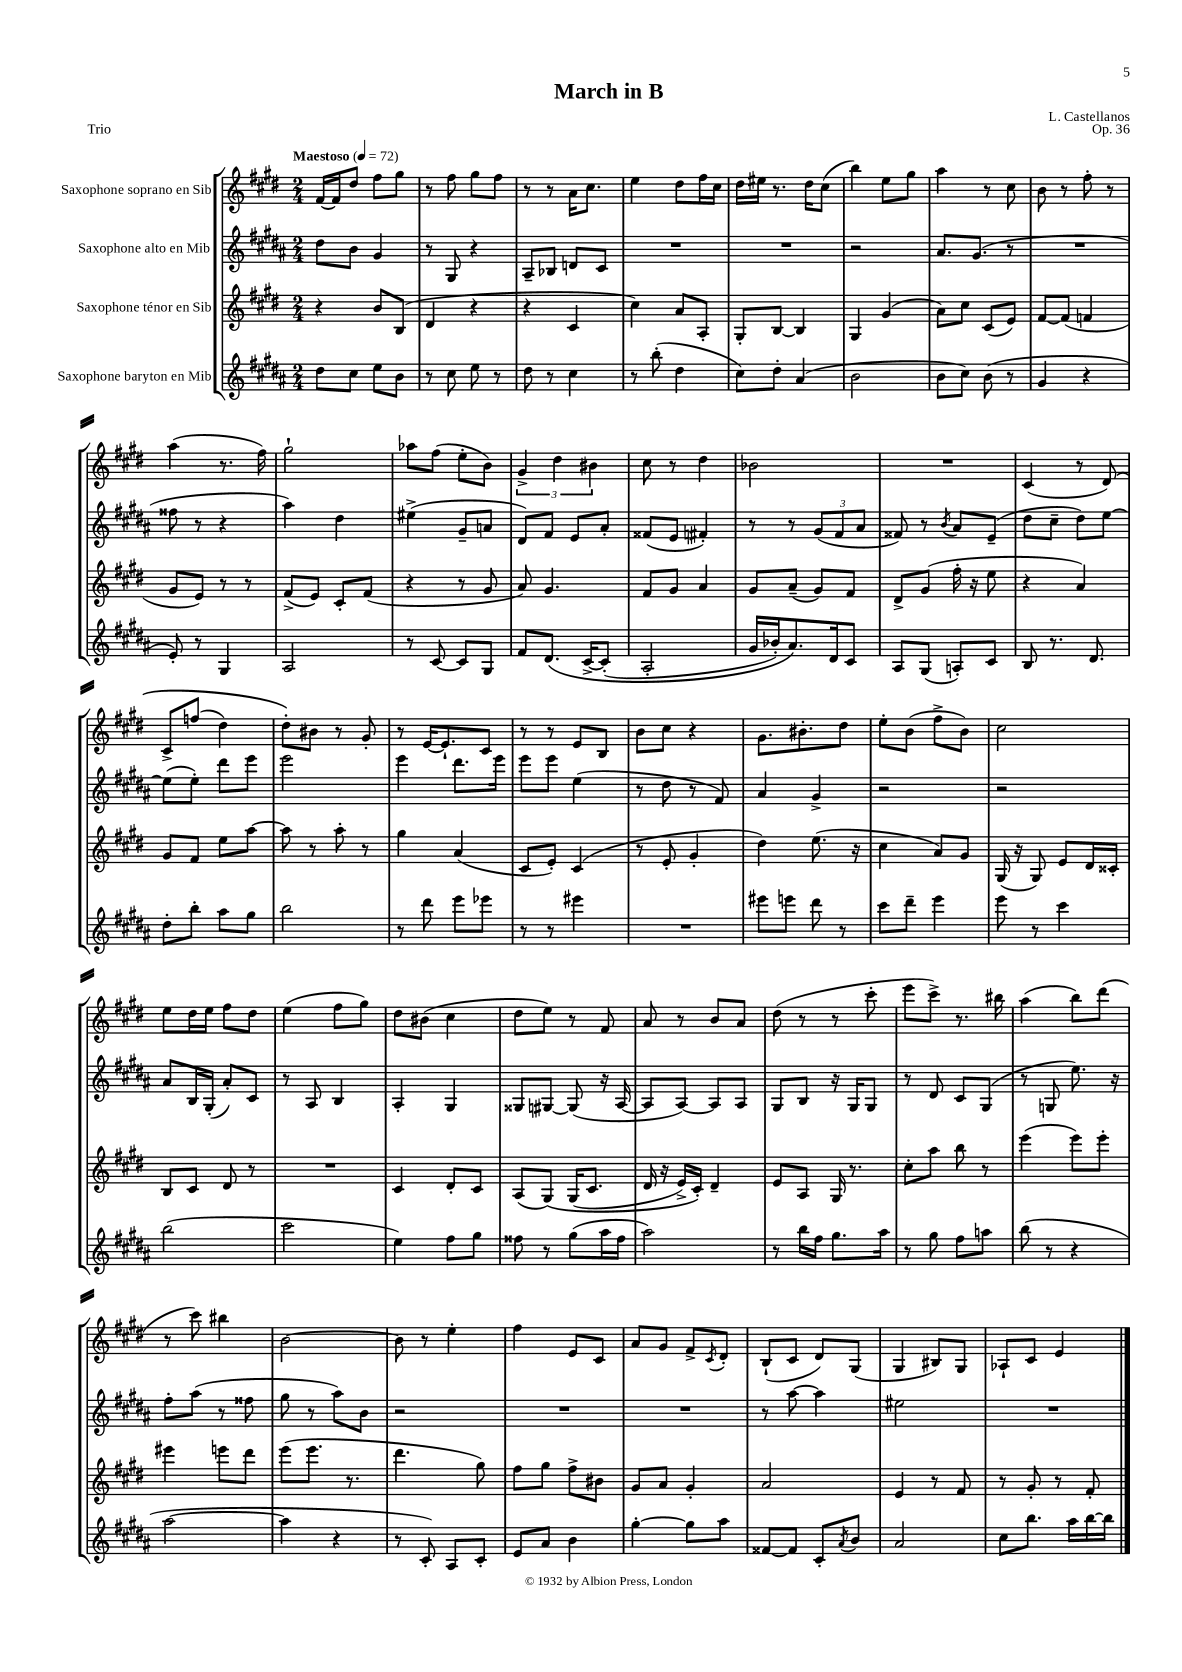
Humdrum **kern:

**kern	**kern	**kern	**kern
*staff4	*staff3	*staff2	*staff1
*clefG2	*clefG2	*clefG2	*clefG2
*k[f#c#g#d#a#]	*k[f#c#g#d#]	*k[f#c#g#d#a#]	*k[f#c#g#d#]
*M2/4	*M2/4	*M2/4	*M2/4
*MM72	*MM72	*MM72	*MM72
8dd#	4r	8dd#	[16f#
.	.	.	16f#]
8cc#	.	8b	8dd#
8ee	8b	4g#	8ff#
8b	(8B	.	8gg#
=	=	=	=
8r	4d#	8r	8r
8cc#	.	8G#	8ff#
8ee	4r	4r	8gg#
8r	.	.	8ff#
=	=	=	=
8dd#	4r	8A#~	8r
8r	.	8B-	8r
4cc#	4c#	8d	16a
.	.	.	8.cc#
.	.	8c#	.
=	=	=	=
8r	4cc#)	2r	4ee
(8bb'	.	.	.
4dd#	8a	.	8dd#
.	8A'	.	16ff#
.	.	.	16cc#
=	=	=	=
8cc#)	8G#'	2r	16dd#
.	.	.	16ee#
8dd#'	[8B	.	8.r
(4a#	4B]	.	.
.	.	.	16dd#
.	.	.	(8cc#
=	=	=	=
2b	4G#	2r	4bb)
.	(4g#	.	8ee
.	.	.	8gg#
=	=	=	=
8b	8a)	8.a#	4aa
8cc#)	8cc#	.	.
.	.	(8.g#	.
(8b	(8c#	.	8r
8r	8e)	8r	8cc#
=	=	=	=
4g#	[8f#	2r	8b
.	(8f#]	.	8r
4r	4f	.	8ff#'
.	.	.	8r
=	=	=	=
8e')	8g#	8ff##	(4aa
8r	8e)	8r	.
4G#	8r	4r	8.r
.	8r	.	.
.	.	.	16ff#)
=	=	=	=
2A#	(8f#^	4aa#)	2gg#`
.	8e)	.	.
.	8c#'	4dd#	.
.	(8f#	.	.
=	=	=	=
8r	4r	(4ee#^	8aa-
[8c#	.	.	(8ff#
8c#]	8r	8g#~	8ee'
8G#	8g#	8a	8b)
=	=	=	=
8f#	8a)	8d#)	6g#^
&(8.d#	4.g#	8f#	.
.	.	.	6dd#
.	.	8e	.
[16c#^	.	.	.
.	.	.	6b#
(8c#']	.	8a#'	.
=	=	=	=
2A#'	8f#	(8f##	8cc#
.	8g#	8e	8r
.	4a	4f#')	4dd#
=	=	=	=
16g#	8g#	8r	2b-
16b-')	.	.	.
8.a#&)	(8a~	8r	.
.	8g#)	(12g#	.
16d#	.	.	.
.	.	12f#	.
8c#	8f#	.	.
.	.	12a#	.
=	=	=	=
8A#	8d#^	8f##)	2r
(8G#	(8g#	8r	.
.	.	8qb	.
8A')	16ff#'	8a#	.
.	16r	.	.
8c#	8ee	(8e~	.
=	=	=	=
8B	4r	8dd#	(4c#
8.r	.	8cc#~	.
.	4a)	8dd#)	8r
8.d#	.	.	.
.	.	[8ee	&(8d#)
=	=	=	=
8dd#'	8g#	(8ee]	8c#^
8bb'	8f#	8ee')	(8ff
8aa#	8ee	8ddd#	4dd#)
8gg#	[8aa	8eee	.
=	=	=	=
2bb	8aa]	2eee	8dd#'&)
.	8r	.	8b#
.	8aa'	.	8r
.	8r	.	8g#'
=	=	=	=
8r	4gg#	4eee	8r
8ddd#	.	.	[16e
.	.	.	8.e`]
8eee	(4a	8.ddd#	.
8eee-	.	.	8c#
.	.	16eee	.
=	=	=	=
8r	8c#	8eee	8r
8r	8e')	8eee	8r
4eee#	(4c#	(4ee	8e
.	.	.	8B
=	=	=	=
2r	8r	8r	8b
.	8e'	8dd#	8cc#
.	4g#'	8r	4r
.	.	8f#)	.
=	=	=	=
8eee#	4dd#)	4a#	8.g#
8eee	.	.	.
.	.	.	8.b#'
8ddd#	(8.ee	4g#^	.
8r	.	.	8dd#
.	16r	.	.
=	=	=	=
8ccc#	4cc#	2r	8ee'
8ddd#~	.	.	(8b
4eee	8a)	.	8ff#^
.	8g#	.	8b)
=	=	=	=
8eee	(16G#	2r	2cc#
.	16r	.	.
8r	8G#)	.	.
4ccc#	8e	.	.
.	16d#	.	.
.	16c##'	.	.
=	=	=	=
(2bb	8B	8a#	8ee
.	8c#	16B	16dd#
.	.	(16G#'	16ee
.	8d#	8a#')	8ff#
.	8r	8c#	8dd#
=	=	=	=
2ccc#	2r	8r	(4ee
.	.	8A#	.
.	.	4B	8ff#
.	.	.	8gg#)
=	=	=	=
4ee)	4c#	4A#'	8dd#
.	.	.	(8b#
8ff#	8d#'	4G#	4cc#
8gg#	8c#	.	.
=	=	=	=
8ff##	(8A	8G##	8dd#
8r	&(8G#)	[8G#	8ee)
(8gg#	(16G#	(8G#]	8r
.	8.c#	.	.
16aa#	.	16r	8f#
16ff##	.	[16A#	.
=	=	=	=
2aa#)	16d#	8A#]	8a
.	16r	.	.
.	16e^)	[8A#)	8r
.	16c#'&)	.	.
.	4d#~	8A#]	8b
.	.	8A#	8a
=	=	=	=
8r	8e	8G#	(8dd#
16bb	8A	8B	8r
16ff#	.	.	.
8.gg#	16G#	16r	8r
.	8.r	16G#	.
.	.	8G#	8ccc#'
16aa#	.	.	.
=	=	=	=
8r	8cc#'	8r	8eee
8gg#	8aa	8d#	8ccc#^)
8ff#	8bb	8c#	8.r
8aa	8r	(8G#	.
.	.	.	16bb#
=	=	=	=
(8bb	(4eee	8r	(4aa
8r	.	8G	.
4r	8eee)	8.ee)	8bb)
.	8eee'	.	(8ddd#
.	.	16r	.
=	=	=	=
[2aa#	4eee#	8ff#'	8r
.	.	(8aa#	8ccc#)
.	8eee	8r	4bb#
.	8ddd#	8ff##	.
=	=	=	=
4aa#]	(8eee	8gg#	[2b
.	8.eee	8r	.
4r	.	8aa#)	.
.	8.r	.	.
.	.	8b	.
=	=	=	=
8r	4.ddd#	2r	8b]
8c#')	.	.	8r
8A#	.	.	4ee'
8c#'	8gg#)	.	.
=	=	=	=
8e	8ff#	2r	4ff#
8a#	8gg#	.	.
4b	8ff#^	.	8e
.	8b#	.	8c#
=	=	=	=
[4gg#'	8g#	2r	8a
.	8a	.	8g#
8gg#]	4g#'	.	8f#^
.	.	.	8qc#
8aa#	.	.	8d#'
=	=	=	=
[8f##	2a	8r	(8B`
8f##]	.	[8aa#	8c#
8c#'	.	4aa#]	8d#)
8qa#	.	.	.
8b	.	.	(8G#
=	=	=	=
2a#	4e	2ee#	4G#
.	8r	.	8B#)
.	8f#	.	8G#
=	=	=	=
8cc#	8r	2r	8A-`
8.bb	8g#'	.	8c#
.	8r	.	4e
16aa#	.	.	.
[16bb	8f#'	.	.
16bb]	.	.	.
==	==	==	==
*-	*-	*-	*-
